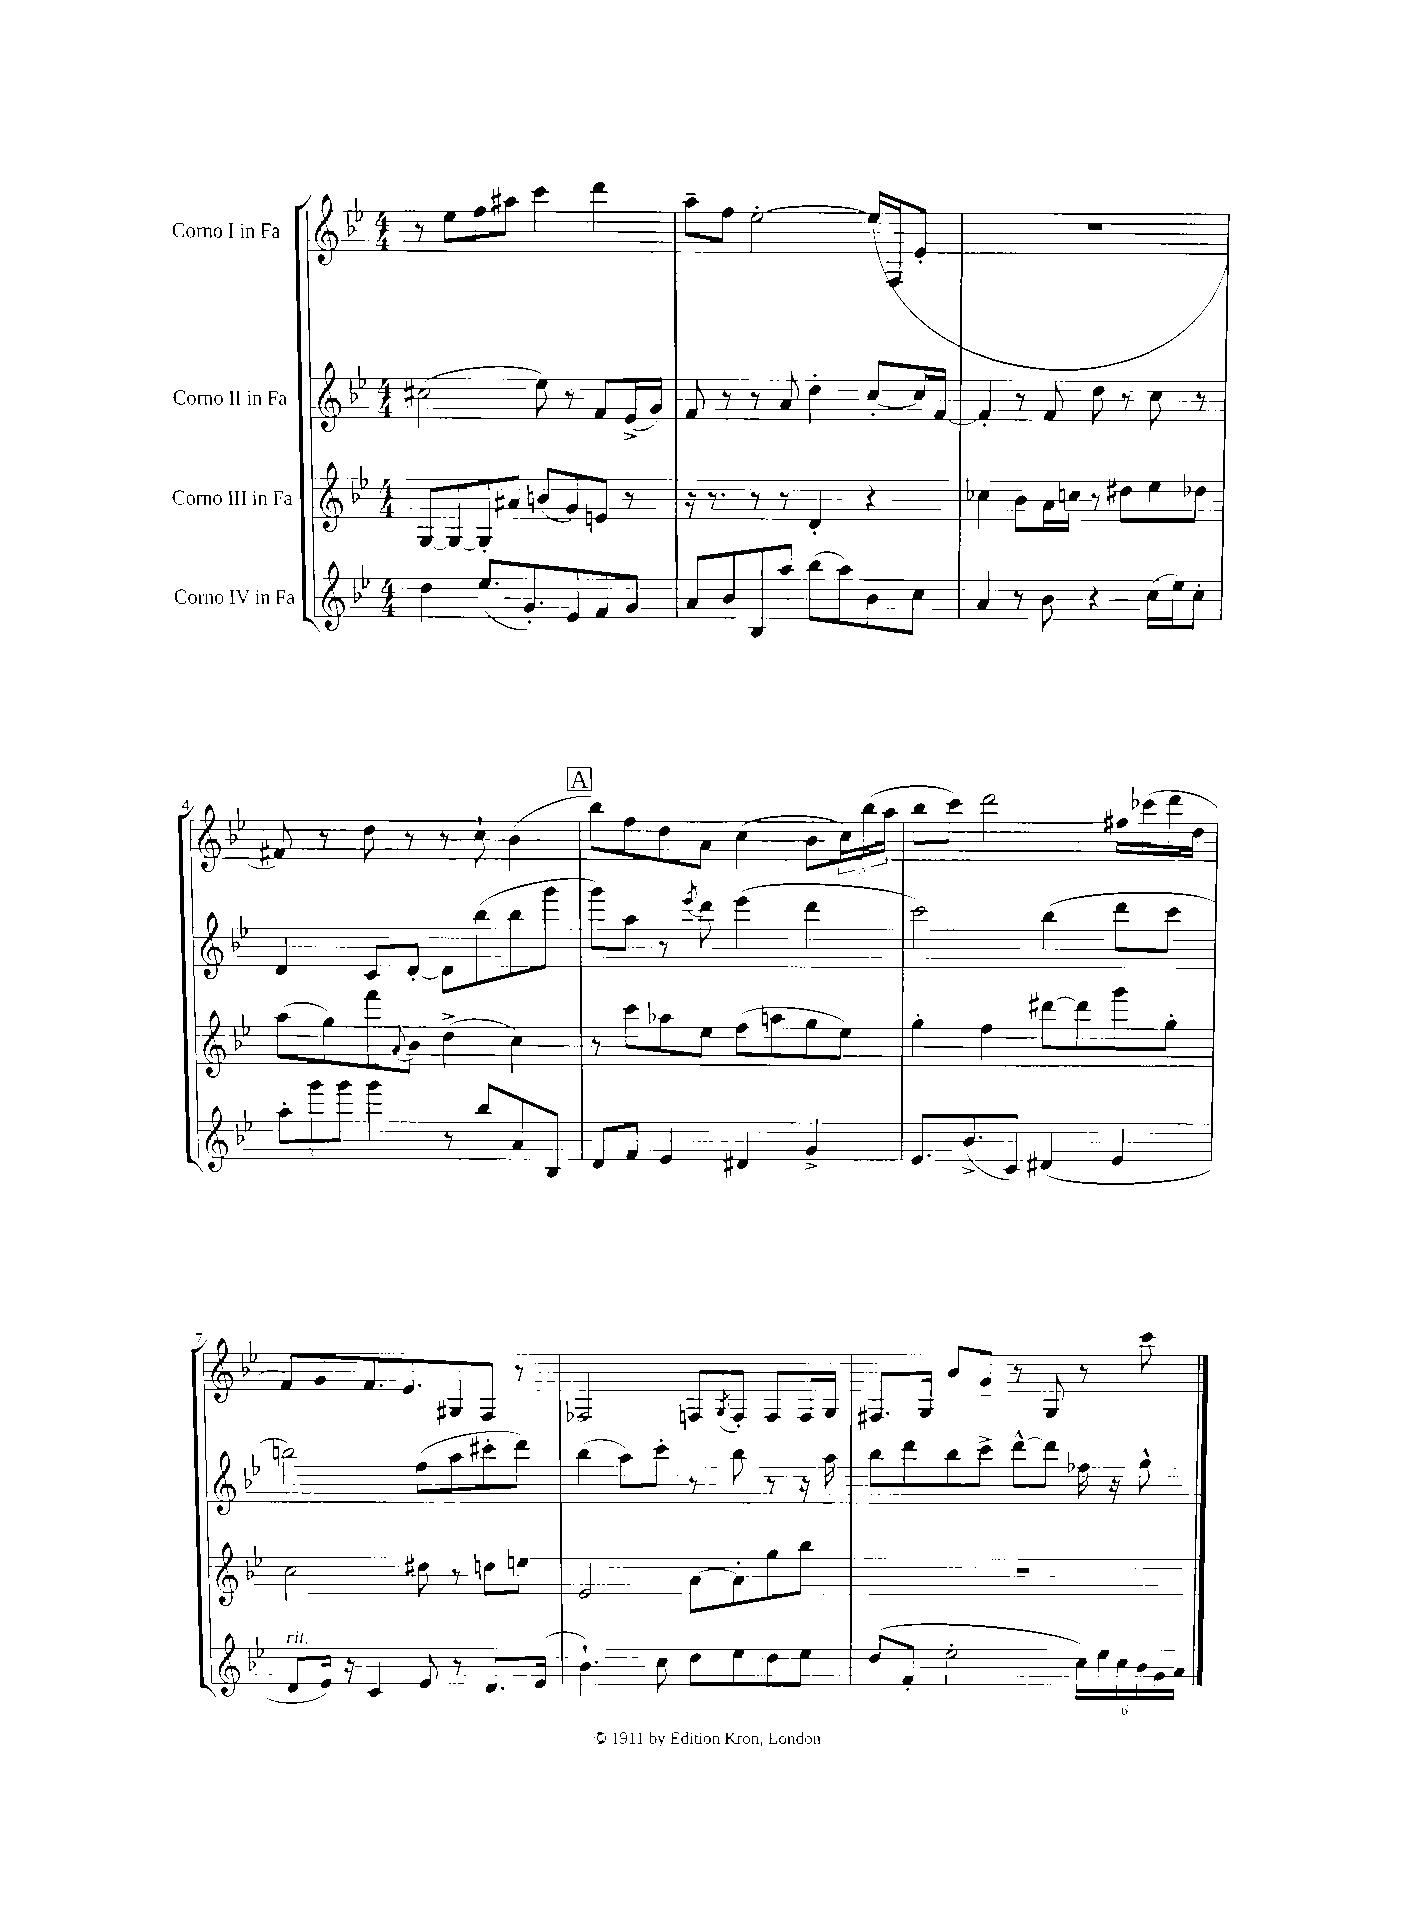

**kern	**kern	**kern	**kern
*staff4	*staff3	*staff2	*staff1
*clefG2	*clefG2	*clefG2	*clefG2
*k[b-e-]	*k[b-e-]	*k[b-e-]	*k[b-e-]
*M4/4	*M4/4	*M4/4	*M4/4
4dd	[8G	(2cc#	8r
.	8G_	.	8ee-
(8.ee-	8G']	.	8ff
.	8a#	.	8aa#
8.g')	.	.	.
.	(8b	8ee-)	4ccc
8e-	8g)	8r	.
8f	8e	8f	4ddd
8g	8r	(16e-^	.
.	.	16g)	.
=	=	=	=
8a	16r	8f	8aa~
.	8.r	.	.
8b-	.	8r	8ff
8B-	8r	8r	[2ee-'
8aa	8r	8a	.
(8bb-	4d'	4dd'	.
8aa)	.	.	.
8b-	4r	[8cc'	(16ee-]
.	.	.	16F
8cc	.	16cc]	8e-'
.	.	[16f	.
=	=	=	=
4a	4cc-	4f']	1r
8r	8b-	8r	.
8b-	16a	8f	.
.	16cc	.	.
4r	8r	8dd	.
.	8dd#	8r	.
(16cc	8ee-	8cc	.
16ee-)	.	.	.
8cc'	8dd-	8r	.
=	=	=	=
12aa'	(8aa	4d	8f#)
12ggg	.	.	.
.	8gg)	.	8r
12ggg	.	.	.
4ggg	8fff	8c	8dd
.	8qqa	.	.
.	8b-	[8d'	8r
8r	(4dd^	8d]	8r
8bb-	.	(8bb-	8cc`
8a	4cc)	8bb-	(4b-
8B-	.	8ggg	.
=	=	=	=
8d	8r	8ggg)	8bb-)
8f	8ccc	8aa	8ff
4e-	8aa-	8r	8dd
.	.	8qeee-	.
.	8ee-	8ddd	8a
4d#	(8ff	(4eee-	(4cc
.	8aa	.	.
4g^	8gg	4ddd	8b-
.	8ee-)	.	24cc)
.	.	.	(24bb-
.	.	.	24aa
=	=	=	=
8.e-	4gg'	2ccc)	8bb-
.	.	.	8ccc)
(8.b-^	.	.	.
.	4ff	.	2ddd
8c)	.	.	.
(4d#	[8ddd#	(4bb-	.
.	8ddd#]	.	.
4e-	8ggg	8ddd	16ff#
.	.	.	(16ccc-
.	8gg'	8ccc	16ddd
.	.	.	16dd
=	=	=	=
8d	2cc	2bb)	8f)
16e-)	.	.	8g
16r	.	.	.
4c	.	.	8.f
.	.	.	8.e-
8e-	8dd#	(8ff	.
8r	8r	8aa	8G#
8.d	8dd	8ccc#'	8F
.	8ee	8ddd)	8r
(16e-	.	.	.
=	=	=	=
4.b-`)	2e-	(4bb-	2F-
.	.	8aa)	.
8cc	.	8ccc'	.
8dd	[8a	8r	8F
.	.	.	8qG
8ee-	8a']	8bb-	8F'
8dd	8gg	8r	8F
8ee-	8bb-	16r	16F
.	.	16aa	16G
=	=	=	=
(8dd	1r	8bb-	8.F#
8f'	.	8ddd	.
.	.	.	16G
2ee-'	.	8bb-	8b-
.	.	8ccc^	8g~
.	.	[8ddd^^	8r
.	.	8ddd]	8G
24cc)	.	16ff-	8r
24ee-	.	.	.
.	.	16r	.
24cc	.	.	.
24b-	.	8gg^^	8ccc
24g	.	.	.
24a	.	.	.
==	==	==	==
*-	*-	*-	*-
